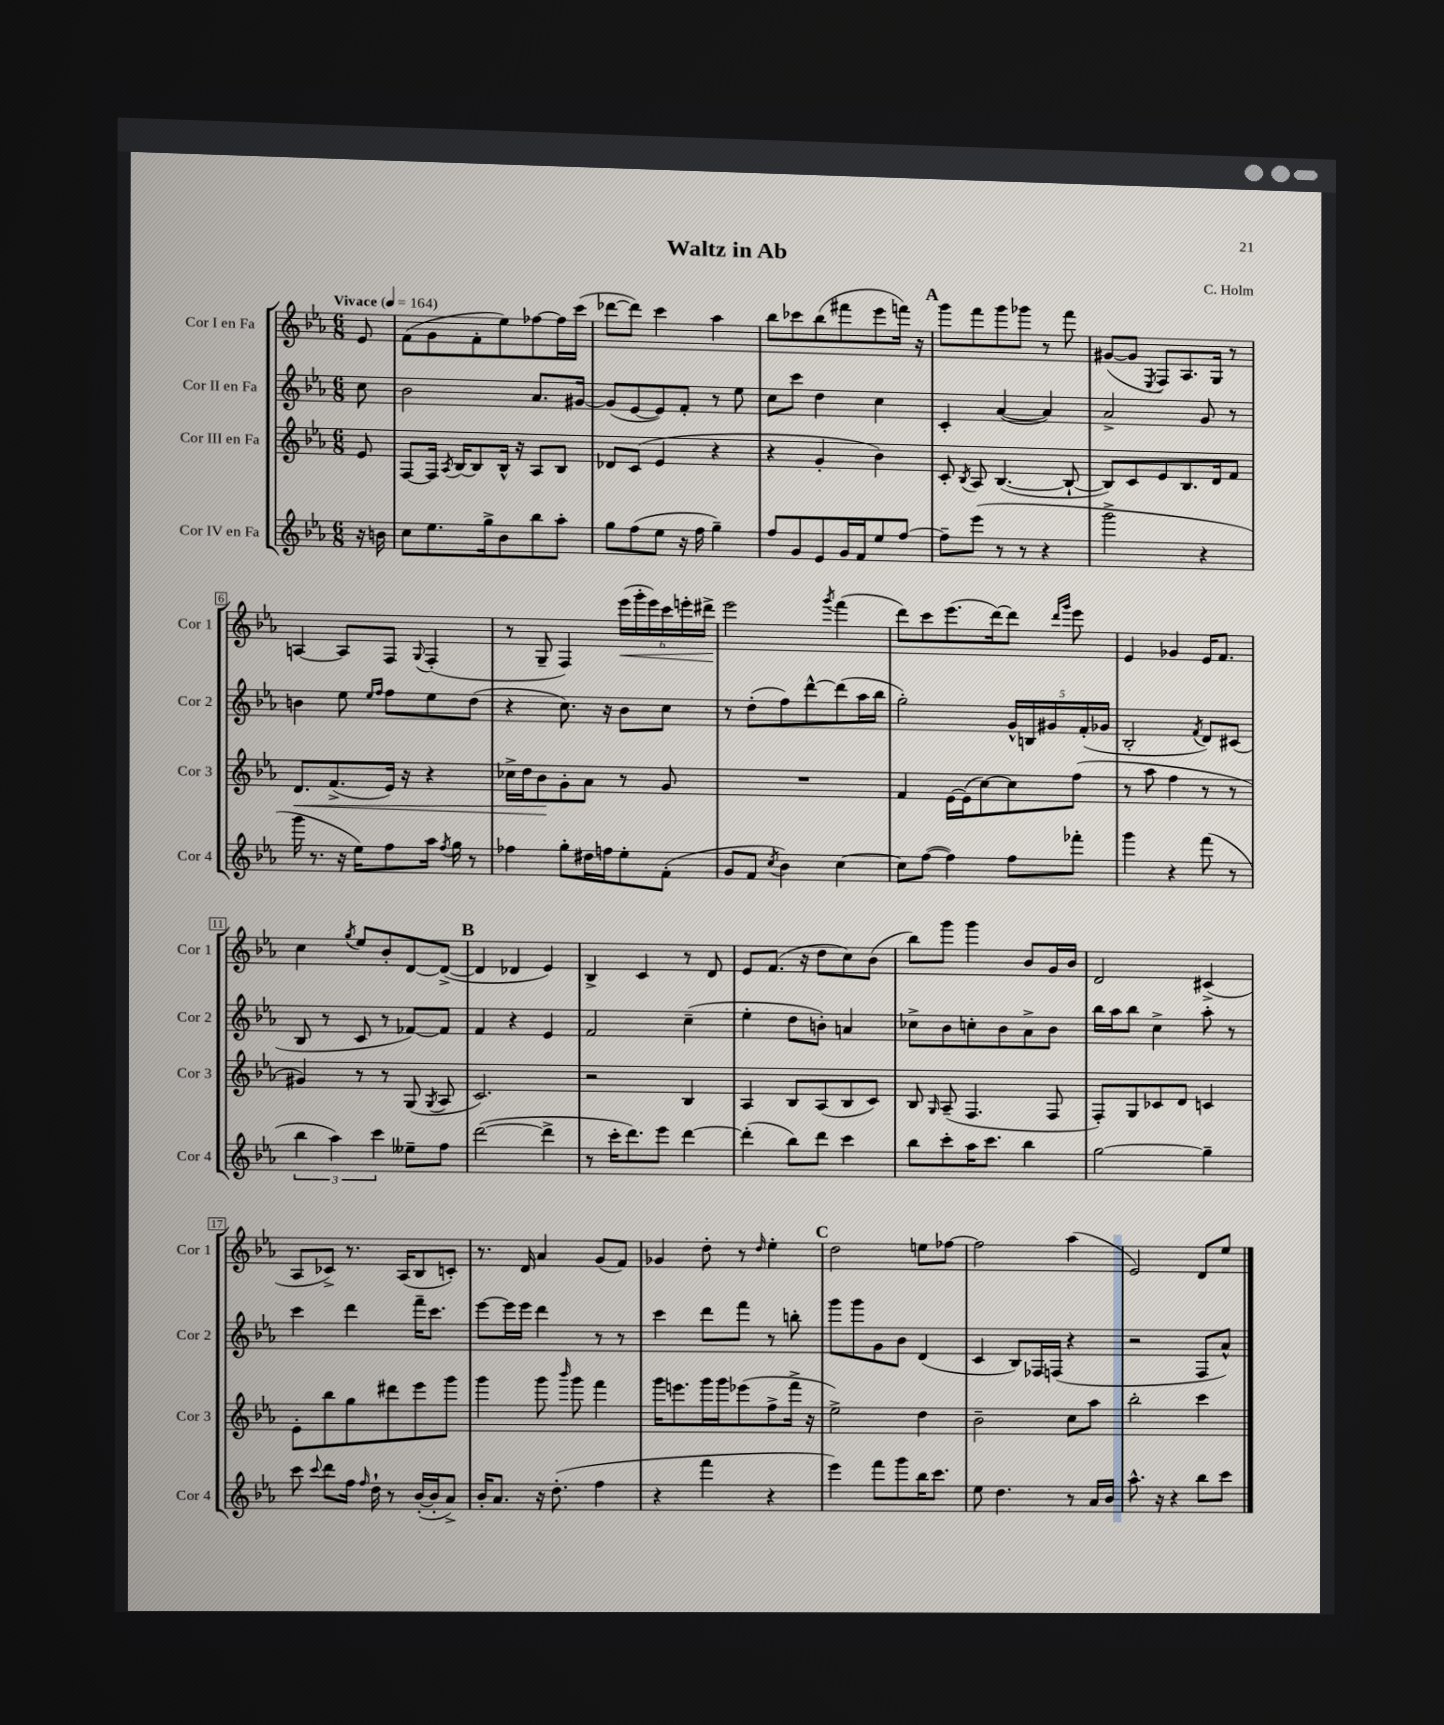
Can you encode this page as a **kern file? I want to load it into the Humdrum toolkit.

**kern	**kern	**dynam	**kern	**kern	**dynam
*part4	*part3	*part3	*part2	*part1	*part1
*staff4	*staff3	*staff3	*staff2	*staff1	*staff1
*I"Cor IV en Fa	*I"Cor III en Fa	*	*I"Cor II en Fa	*I"Cor I en Fa	*
*I'Cor 4	*I'Cor 3	*	*I'Cor 2	*I'Cor 1	*
*clefG2	*clefG2	*	*clefG2	*clefG2	*
*k[b-e-a-]	*k[b-e-a-]	*	*k[b-e-a-]	*k[b-e-a-]	*
*M6/8	*M6/8	*	*M6/8	*M6/8	*
*MM164	*MM164	*	*MM164	*MM164	*
=	=	=	=	=	=
!	!	!	!	!LO:TX:a:B:t=Vivace	!
16r	8e-/	.	8cc\	8e-/	.
16bn\	.	.	.	.	.
=1	=1	=1	=1	=1	=1
8cc\L	[8F/L	.	2b-\	(8f\L	.
8.ee-\	16F/Jk]	.	.	8g\	.
.	8qA-/	.	.	.	.
.	[16B-/KL	.	.	.	.
.	8B-/]	.	.	8f'\	.
16gg^\k	.	.	.	.	.
8b-\	16B-^^/Jk	.	.	8ee-\)	.
.	16r	.	.	.	.
8bb-\	8A-/L	.	8.a-/L	[8ff-X\	.
8aa-'\J	8B-/J	.	.	16ff-\L]	.
.	.	.	[16g#X/Jk	(16ccc\JJ	.
=2	=2	=2	=2	=2	=2
8gg\L	8d-X/L	.	(8g#/L]	[8ddd-X\L	.
(8ff\	(8c/J	.	[8e-/	8ddd-\J])	.
8ee-\J	4e-/	.	8e-/])	4ccc\	.
16r	.	.	8f'/J	.	.
16ff\	.	.	.	.	.
4gg~\)	4r	.	8r	4aa-\	.
.	.	.	8ee-\	.	.
=3	=3	=3	=3	=3	=3
8ff/L	4r	.	8cc\L	8bb-\L	.
8g/	.	.	8ccc\J	8ccc-X\	.
8e-/	4g'/	.	4dd\	(8bb-\	.
16g/L	.	.	.	8fff#X\	.
16f/J	.	.	.	.	.
8ee-/	4b-\)	.	4cc\	8eee-\	.
[8ff/J	.	.	.	16fffn\Jk)	.
.	.	.	.	16r	.
!!LO:REH:place=s1:t=A
=4	=4	=4	=4	=4	=4
8ff~\L]	8c'/	.	4c'/	8ggg\L	.
.	8qB-/	.	.	.	.
(8eee-\J	8A-/	.	.	8fff\	.
8r	([4.B-/	.	([4a-/	8ggg\	.
8r	.	.	.	8ggg-X\J	.
4r	.	.	4a-/])	8r	.
.	8B-`/_	.	.	8fff\	.
=5	=5	=5	=5	=5	=5
2ggg^\	8B-/L])	.	2a-^/	([8g#X/L	.
.	8c/	.	.	8g#/J]	.
.	.	.	.	8qE-/	.
.	8e-/	.	.	8F/L)	.
.	8.B-/	.	.	8.A-/	.
4r	.	.	8g/	.	.
.	16d/k	.	.	16G/Jk	.
.	8f/J	.	8r	8r	.
!!LO:LB:g=z
=6	=6	=6	=6	=6	=6
!	!	!LO:HP:b	!	!	!
16ggg\	8.d/L	<	4bn\	[4An/	.
8.r	.	.	.	.	.
.	(8.f^/	.	.	.	.
16r	.	.	8ee-\	8A/L]	.
16ee-\KL)	.	.	.	.	.
.	.	.	16qqee-/LL	.	.
.	.	.	16qqff/JJ	.	.
8ff\	16e-/Jk)	.	8ff\L	8F/J	.
.	16r	.	.	.	.
.	.	.	.	8qqG/	.
16aa-\Jk	4r	.	8ee-\	(4F'/	.
8qff/	.	.	.	.	.
16gg\	.	.	.	.	.
8r	.	.	(8dd\J	.	.
=7	=7	=7	=7	=7	=7
4ff-X\	16cc-X^\LL	.	4r	8r	.
.	16dd\J	.	.	.	.
.	8b-\	.	.	8G~/	.
8gg'\L	8g'\	[	8.cc\)	4F/)	.
16dd#X\L	8a-\J	.	.	.	.
16ffn\J	.	.	16r	.	.
!	!	!	!	!	!LO:HP:b
8ee-'\	8r	.	8b-\L	(24eee-\LL	<
.	.	.	.	24ggg'\	.
.	.	.	.	24eee-\)	.
(8f'\J	8g/	.	8cc\J	24ccc\	.
.	.	.	.	24eeen'\	.
.	.	.	.	24ddd#X^\JJ	.
.	.	.	.	.	[
=8	=8	=8	=8	=8	=8
8g/L	2.r	.	8r	2eee-\	.
8f/J	.	.	(8dd'\L	.	.
8qcc/	.	.	.	.	.
4b-\)	.	.	8ff\)	.	.
.	.	.	[8ddd^^\	.	.
.	.	.	.	8qggg/	.
[4cc\	.	.	(8ddd\]	(4fff\	.
.	.	.	16aa-\L	.	.
.	.	.	16bb-\JJ	.	.
=9	=9	=9	=9	=9	=9
8cc\L]	4f/	.	2gg'\)	8ddd\L)	.
([8ff\J	.	.	.	8ccc\	.
4ff\])	[16e-\LL	.	.	(8.eee-\	.
.	(16e-\J]	.	.	.	.
.	[8cc\)	.	.	.	.
.	.	.	.	[16ddd\k)	.
8ff\L	8cc\]	.	20g^^/LL	8ddd\J]	.
.	.	.	20Bn/	.	.
.	.	.	20g#X/	.	.
.	.	.	.	16qqddd/LL	.
.	.	.	.	16qqggg/JJ	.
8fff-X'\J	(8ff\J	.	.	8eee-\	.
.	.	.	(20f'/	.	.
.	.	.	20g-X/JJ	.	.
=10	=10	=10	=10	=10	=10
4ggg\	8r	.	2B-'/	4e-/	.
.	8aa-\	.	.	.	.
4r	4ff\	.	.	4g-X/	.
.	.	.	8qf/	.	.
(8fff\	8r	.	8d/L)	16e-/KL	.
.	.	.	.	8.f/J	.
8r	8r	.	(8c#X/J	.	.
!!LO:LB:g=z
=11	=11	=11	=11	=11	=11
6bb-\	4g#X/)	.	8B-/	4cc\	.
.	.	.	8r	.	.
6aa-\)	.	.	.	.	.
.	.	.	.	8qgg/	.
.	8r	.	8c/	8ee-/L	.
6ccc\	.	.	.	.	.
.	8r	.	8r	8b-'/	.
8ee--X~\L	(8G/	.	[8f-X/L)	[8d/	.
.	8qG/	.	.	.	.
8ff\J	8A-/	.	8f-/J]	(8d^/J_	.
!!LO:REH:place=s1:t=B
=12	=12	=12	=12	=12	=12
([2ddd\	2.c/)	.	4f/	4d/]	.
.	.	.	4r	4d-X/	.
4ddd^\]	.	.	4e-/	4e-/)	.
=13	=13	=13	=13	=13	=13
8r	2r	.	2f/	4B-^/	.
16ccc'\KL	.	.	.	.	.
8.ddd\)	.	.	.	.	.
.	.	.	.	4c/	.
8eee-\J	.	.	.	.	.
[4ddd\	4B-/	.	(4cc~\	8r	.
.	.	.	.	8d/	.
=14	=14	=14	=14	=14	=14
(4ddd'\]	4A-/	.	4ee-'\	8e-/L	.
.	.	.	.	(8.f/J	.
8bb-\L)	8B-/L	.	8dd\L	.	.
.	.	.	.	16r	.
8ddd\J	(8A-/	.	8bn'\J)	8dd\L	.
4ccc\	8B-/	.	4an/	8cc\)	.
.	8c/J)	.	.	(8b-\J	.
=15	=15	=15	=15	=15	=15
8bb-\L	8B-/	.	8cc-X^\L	8bb-\L)	.
.	16qqG/	.	.	.	.
8ccc'\	(8A-~/	.	8b-\	8ggg\J	.
16aa-\K	4.F/	.	8ccn'\	4ggg\	.
8.ccc\J	.	.	.	.	.
.	.	.	8b-\	.	.
4bb-\	.	.	8a-^\	8b-/L	.
.	8F/	.	8b-\J	16g/L	.
.	.	.	.	16b-/JJ	.
=16	=16	=16	=16	=16	=16
[2gg\	8F'/L)	.	16bb-\LL	2d/	.
.	.	.	16aa-\J	.	.
.	8G/	.	8bb-\J	.	.
.	8c-X/	.	4cc^\	.	.
.	8d/J	.	.	.	.
4gg~\]	4cn/	.	8aa-'\	(4c#X^/	.
.	.	.	8r	.	.
!!LO:LB:g=z
=17	=17	=17	=17	=17	=17
8ccc\	8e-'\L	.	4ccc\	8A-/L	.
8qqccc/	.	.	.	.	.
8ddd\L	8bb-\	.	.	8c-X^/J)	.
16ff\Jk	8gg\	.	4ddd\	8.r	.
16qqff/	.	.	.	.	.
16dd`\	.	.	.	.	.
8r	8ddd#X\	.	.	.	.
.	.	.	.	(16A-/KL	.
([16b-'/LL	8eee-\	.	16fff~\KL	8B-/	.
16b-'/J]	.	.	8.ccc\J	.	.
8a-^/J)	8ggg\J	.	.	8cn'/J)	.
=18	=18	=18	=18	=18	=18
16b-'/KL	4ggg\	.	[8eee-\L	8.r	.
8.a-/J	.	.	.	.	.
.	.	.	16eee-\L]	.	.
.	.	.	16eee-\JJ	16d/	.
16r	8ggg\	.	4ddd\	4a-/	.
(8.dd'\	.	.	.	.	.
.	16qqbbb-/	.	.	.	.
.	8ggg\	.	.	.	.
4ff\	4fff\	.	8r	(8g/L	.
.	.	.	8r	8f/J)	.
=19	=19	=19	=19	=19	=19
4r	16ggg\KL	.	4ccc\	4g-X/	.
.	8.eeen\	.	.	.	.
4fff\	16ggg\L	.	8ddd\L	8dd'\	.
.	16ggg\J	.	.	.	.
.	(8eee-X\	.	8fff\J	8r	.
.	.	.	.	16qqdd/	.
4r	8ff^\	.	8r	4ee-'\	.
.	16fff^\Jk	.	8bbn'\	.	.
.	16r	.	.	.	.
!!LO:REH:place=s1:t=C
=20	=20	=20	=20	=20	=20
4eee-\)	2ee-^\)	.	8ggg\L	2dd\	.
.	.	.	8ggg\	.	.
8fff\L	.	.	8g\	.	.
8ggg\	.	.	8b-\J	.	.
16bb-\K	4dd\	.	(4d/	8een\L	.
8.ccc\J	.	.	.	.	.
.	.	.	.	[8ff-X\J	.
=21	=21	=21	=21	=21	=21
8ee-\	2b-~\	.	4c/	2ff-\]	.
4.dd\	.	.	.	.	.
.	.	.	8B-/L)	.	.
.	.	.	16F-X/L	.	.
.	.	.	(16Fn/JJ	.	.
8r	8cc\L	.	4r	(4aa-\	.
16a-/LL	8aa-\J	.	.	.	.
16b-/JJ	.	.	.	.	.
=22	=22	=22	=22	=22	=22
8.aa-^^\	2bb-'\	.	2r	2e-/)	.
16r	.	.	.	.	.
4r	.	.	.	.	.
8bb-\L	4ccc\	.	8F/L	8d/L	.
8ccc\J	.	.	8a-^^/J)	8ee-/J	.
==	==	==	==	==	==
*-	*-	*-	*-	*-	*-
